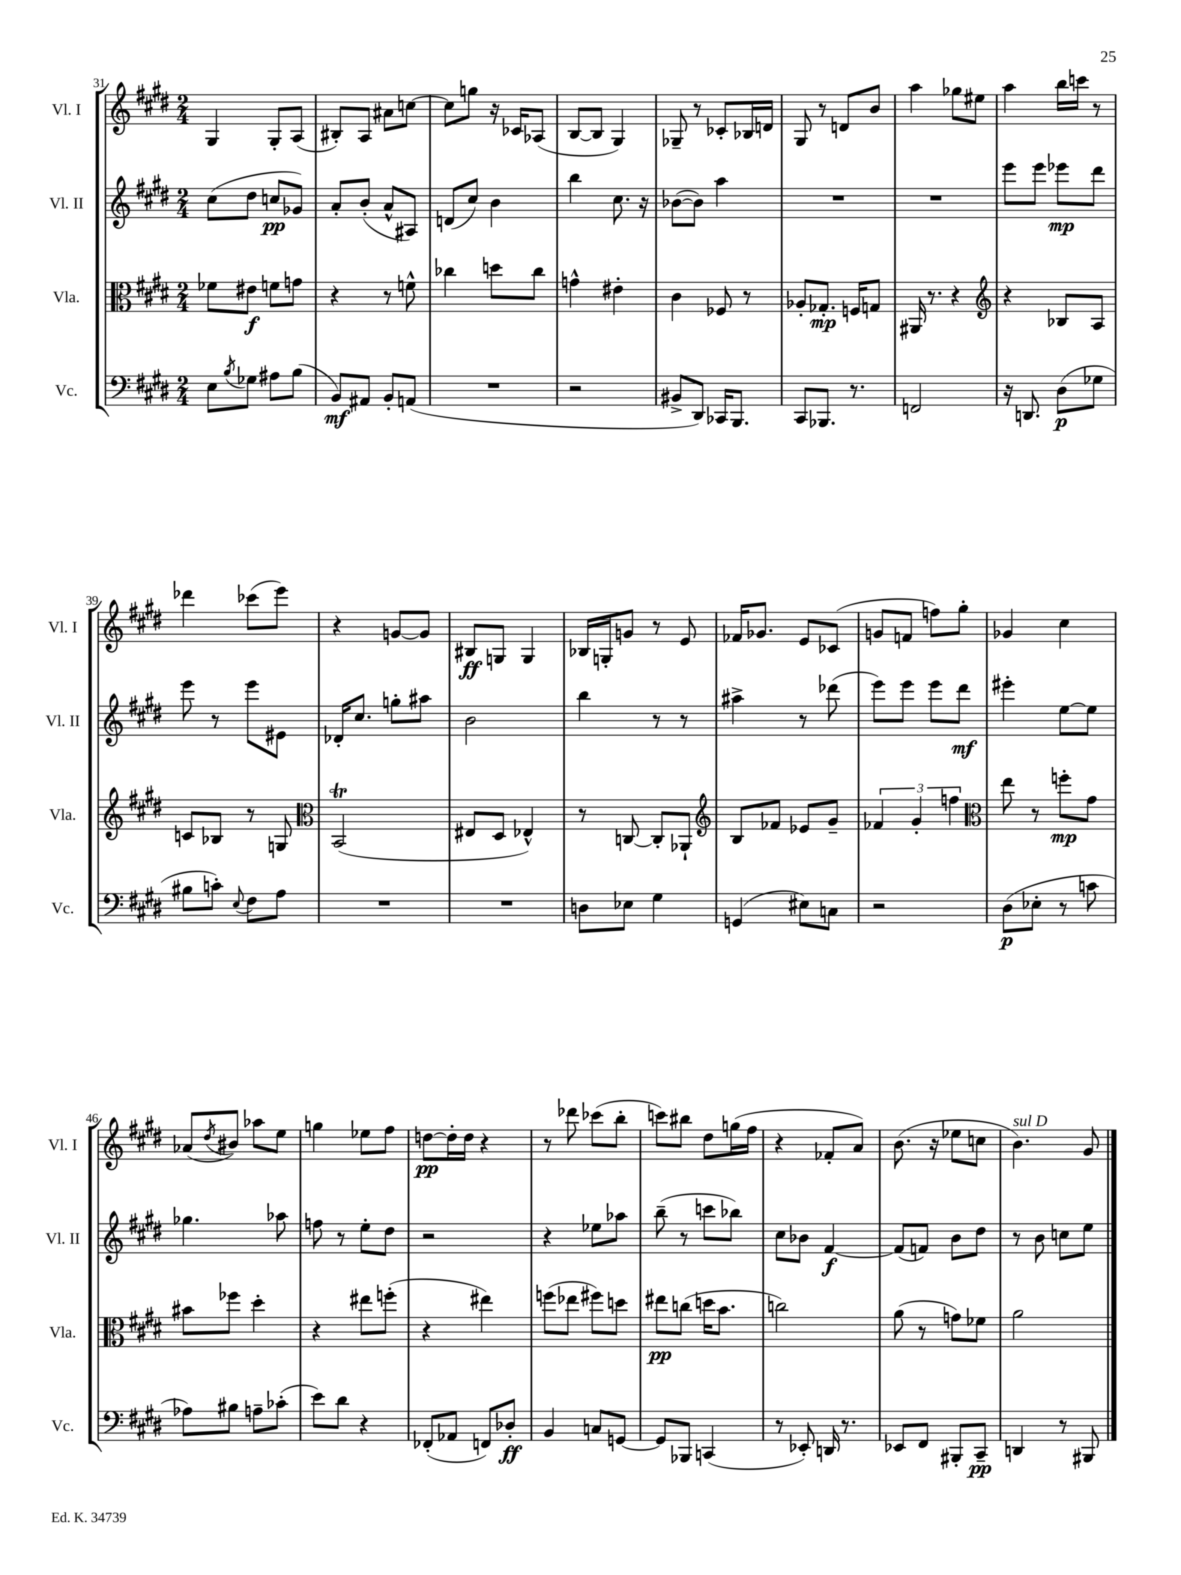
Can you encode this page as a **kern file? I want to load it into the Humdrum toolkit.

**kern	**kern	**kern	**kern
*staff4	*staff3	*staff2	*staff1
*clefF4	*clefC3	*clefG2	*clefG2
*k[f#c#g#d#]	*k[f#c#g#d#]	*k[f#c#g#d#]	*k[f#c#g#d#]
*M2/4	*M2/4	*M2/4	*M2/4
8E	8f-	(8cc#	4G#
8qB	.	.	.
8G-	8e#	8dd#	.
8A#	8f	8cc	8G#'
(8B	8g	8g-)	(8A
=	=	=	=
8BB)	4r	8a'	8B#')
8AA#	.	(8b'	8A
8BB'	8r	8a^^	8a#
(8AA	8f^^	8A#)	[8cc
=	=	=	=
2r	4cc-	(8d	8cc]
.	.	8cc#)	8gg
.	8dd	4b	16r
.	.	.	16c-
.	8cc-	.	(8A-
=	=	=	=
2r	4g^^	4bb	[8B
.	.	.	8B]
.	4e#'	8.cc#	4G#)
.	.	16r	.
=	=	=	=
8BB#^	4c#	([8b-	8G-~
8DD#)	.	8b-])	8r
16CC-	8F-	4aa	8c-'
8.BBB	.	.	.
.	8r	.	16B-
.	.	.	16d
=	=	=	=
8CC#	8A-'	2r	8G#
8.BBB-	8.G-'	.	8r
.	.	.	8d
8.r	16F	.	.
.	8G	.	8b
=	=	=	=
2FF	16AA#	2r	4aa
.	8.r	.	.
.	4r	.	8gg-
.	.	.	8ee#
=	=	=	=
*	*clefG2	*	*
16r	4r	8eee	4aa
8.DD	.	.	.
.	.	8eee	.
(8D#	8B-	8eee-	16bb
.	.	.	16ccc
8G-	8A	8ddd#	8r
=	=	=	=
8B#	8c	8eee	4ddd-
8c')	8B-	8r	.
8qqE	.	.	.
8F#	8r	8eee	(8ccc-
8A	8G	8e#	8eee)
=	=	=	=
*	*clefC3	*	*
2r	(2BB	16d-'	4r
.	.	8.cc#	.
.	.	8gg'	[8g
.	.	8aa#	8g]
=	=	=	=
2r	8E#	2b	8B#
.	8D#	.	8G
.	4E-^^)	.	4G
=	=	=	=
8D	8r	4bb	16B-
.	.	.	16G'
8E-	[8C	.	8g
4G#	8C']	8r	8r
.	8AA-`	8r	8e
=	=	=	=
*	*clefG2	*	*
(4GG	8B	4aa#^	16f-
.	.	.	8.g-
.	8f-	.	.
8E#)	8e-	8r	8e
8C	8g#~	(8ddd-	(8c-
=	=	=	=
2r	6f-	8eee)	8g
.	.	8eee	8f
.	6g#'	.	.
.	.	8eee	8ff)
.	6ff	.	.
.	.	8ddd#	8gg#'
=	=	=	=
*	*clefC3	*	*
(8D#	8ee	4eee#'	4g-
8E-'	8r	.	.
8r	8ff'	[8ee	4cc#
8c	8g#	8ee]	.
=	=	=	=
8A-)	8b#	4.gg-	(8a-
.	.	.	8qdd#
8B#	8ff-	.	8b#)
8A~	4dd#'	.	8aa-
(8c-'	.	8aa-	8ee
=	=	=	=
8e)	4r	8ff	4gg
8d#	.	8r	.
4r	8ee#	8ee'	8ee-
.	(8ff'	8dd#	8ff#
=	=	=	=
(8FF-'	4r	2r	[8dd
8AA-	.	.	16dd']
.	.	.	16dd
8FF)	4ee#)	.	4r
8D-'	.	.	.
=	=	=	=
4BB	(8ff	4r	8r
.	8ee-	.	8ddd-
8C	8ff#)	8ee-	(8ccc-
[8GG	8dd	8aa-	8bb'
=	=	=	=
8GG]	8ee#	(8bb~	8ccc)
8BBB-	(8cc	8r	8bb#
(4CC	16dd	8ccc	8dd#
.	8.b	.	.
.	.	8bb-)	(16gg
.	.	.	16ff#
=	=	=	=
8r	2cc)	8cc#	4r
8EE-')	.	8b-	.
16DD	.	[4f#	8f-'
8.r	.	.	.
.	.	.	8a)
=	=	=	=
8EE-	(8a	(8f#]	(8.b
8FF#	8r	8f)	.
.	.	.	16r
8BBB#'	8g)	8b	8ee-
8CC#~	8f-	8dd#	8cc
=	=	=	=
4DD	2a	8r	4.b)
.	.	8b	.
8r	.	8cc	.
8BBB#	.	8ee	8g#
==	==	==	==
*-	*-	*-	*-
